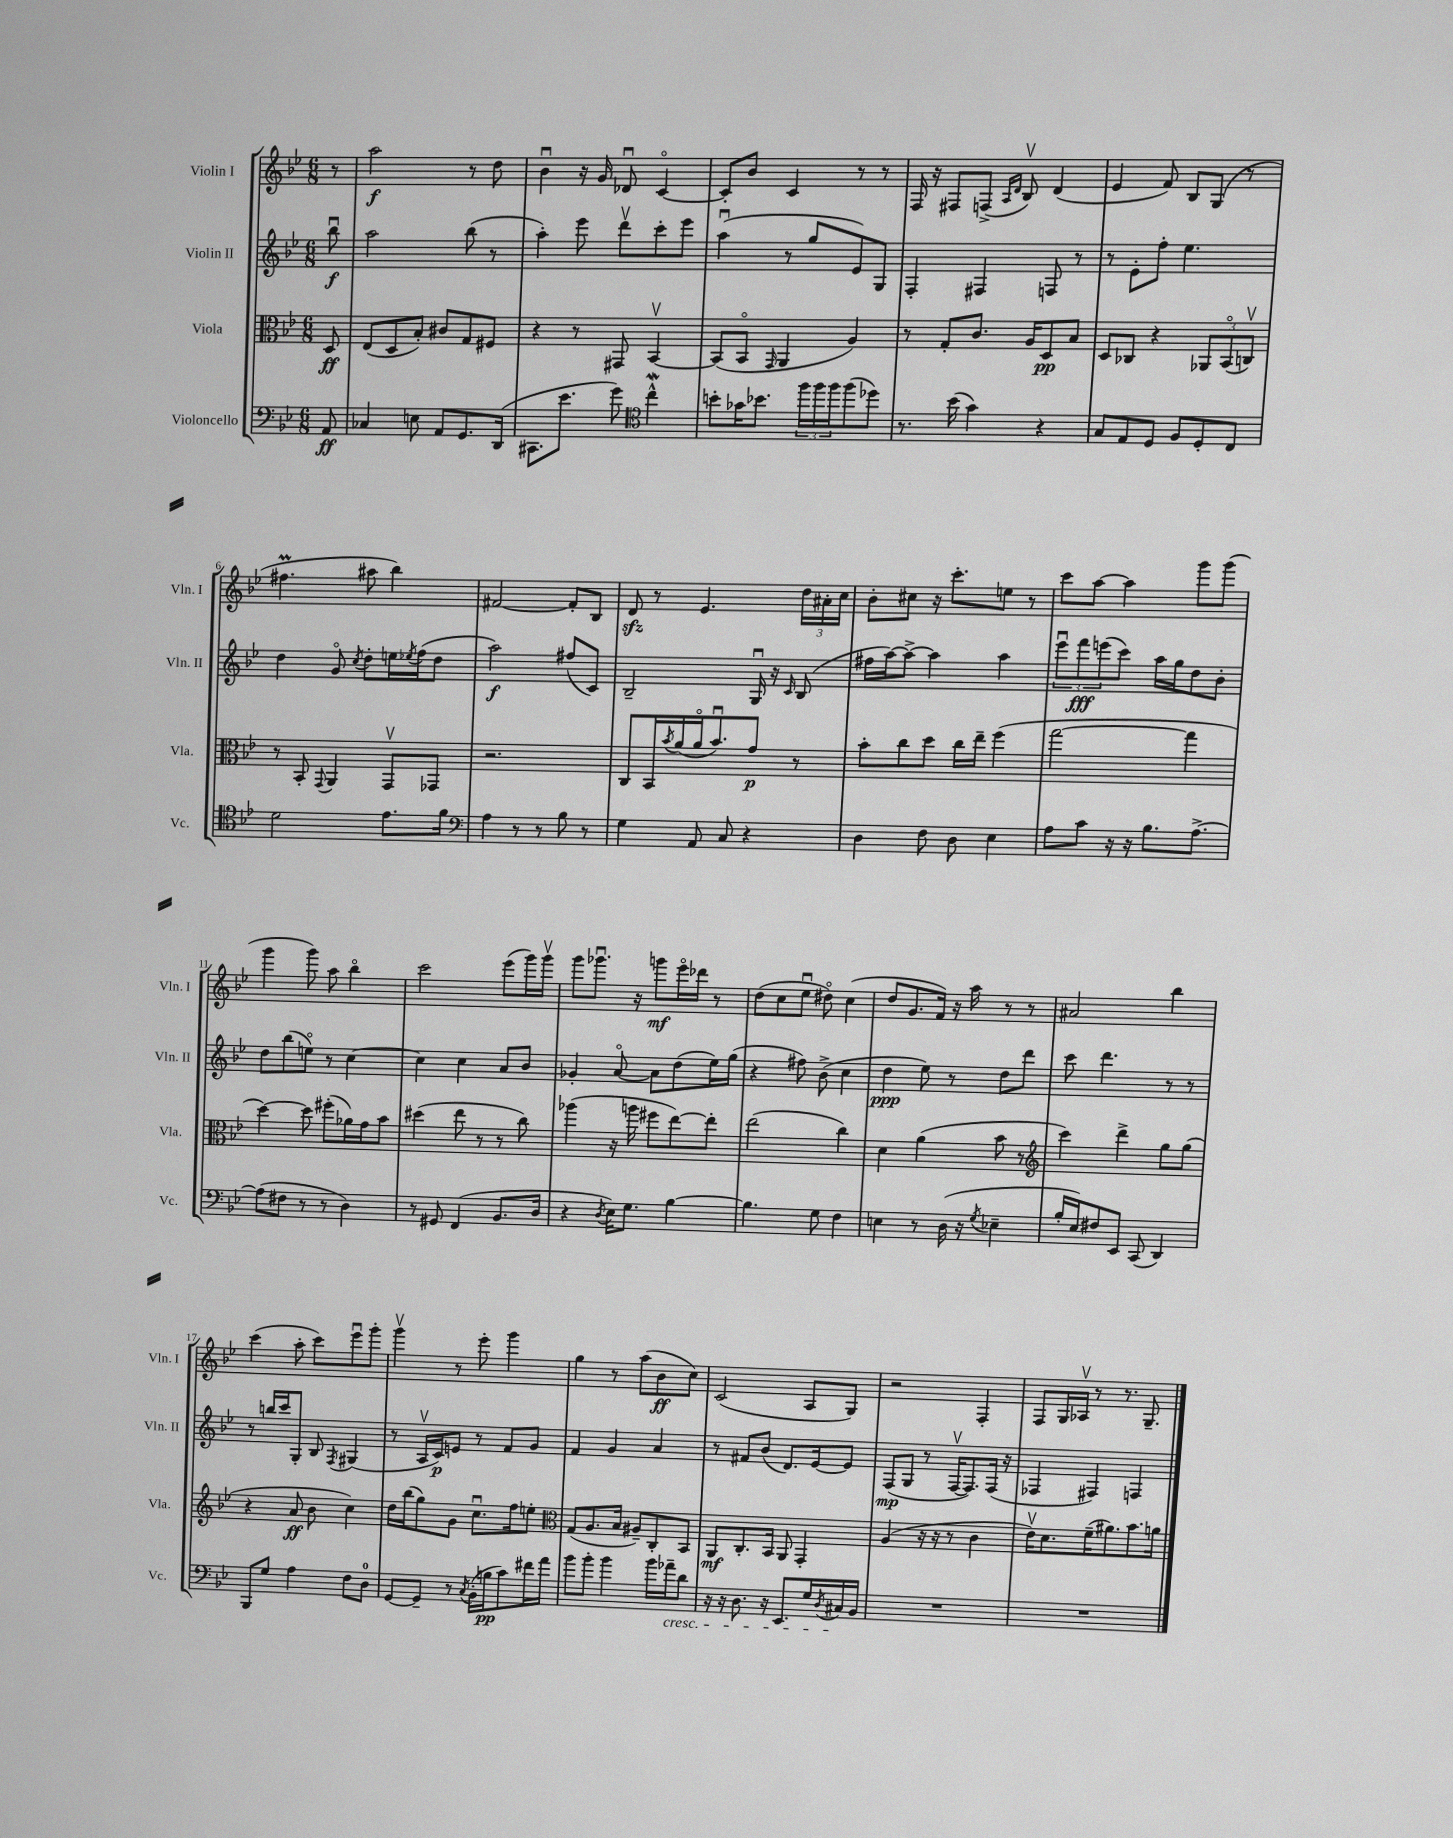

**kern	**dynam	**kern	**dynam	**kern	**dynam	**kern	**dynam
*part4	*part4	*part3	*part3	*part2	*part2	*part1	*part1
*staff4	*staff4	*staff3	*staff3	*staff2	*staff2	*staff1	*staff1
*I"Violoncello	*	*I"Viola	*	*I"Violin II	*	*I"Violin I	*
*I'Vc.	*	*I'Vla.	*	*I'Vln. II	*	*I'Vln. I	*
*clefF4	*	*clefC3	*	*clefG2	*	*clefG2	*
*k[b-e-]	*	*k[b-e-]	*	*k[b-e-]	*	*k[b-e-]	*
*M6/8	*	*M6/8	*	*M6/8	*	*M6/8	*
=	=	=	=	=	=	=	=
8AA/	ff	8D/	ff	8bb-u\	f	8r	.
=1	=1	=1	=1	=1	=1	=1	=1
4C-X/	.	(8E-/L	.	2aa\	.	2aa\	f
.	.	8D/	.	.	.	.	.
8En\	.	8B-'/J)	.	.	.	.	.
8AA/L	.	8c#X/L	.	.	.	.	.
8.GG/	.	8G/	.	(8bb-\	.	8r	.
.	.	8F#X/J	.	8r	.	8dd\	.
(16DD/Jk	.	.	.	.	.	.	.
=2	=2	=2	=2	=2	=2	=2	=2
8.CC#X\L	.	4r	.	4aa'\)	.	4b-u\	.
8.e-\J	.	.	.	.	.	.	.
.	.	8r	.	8eee-\	.	16r	.
.	.	.	.	.	.	16g/	.
8g\)	.	8GG#X/	.	8dddv\L	.	8d-Xu/	.
*clefC4	*	*	*	*	*	*	*
4ccW^^\	.	[4BB-v/	.	8ccc'\	.	[4c/	.
.	.	.	.	8eee-\J	.	.	.
=3	=3	=3	=3	=3	=3	=3	=3
8bn'\L	.	(8BB-/L]	.	(4aau\	.	8c'/L]	.
16g-X\K	.	8BB-/J	.	.	.	8b-/J	.
8.b-X\J	.	.	.	.	.	.	.
.	.	16qqGG/	.	.	.	.	.
.	.	4AA/	.	8r	.	4c/	.
24ff\LL	.	.	.	8gg/L	.	.	.
24ff\	.	.	.	.	.	.	.
24ff\J	.	.	.	.	.	.	.
(8ff\	.	4A/)	.	8e-/)	.	8r	.
8dd-X\J)	.	.	.	8G/J	.	8r	.
=4	=4	=4	=4	=4	=4	=4	=4
8.r	.	8r	.	4F'/	.	16F/	.
.	.	.	.	.	.	16r	.
.	.	8G'/L	.	.	.	8F#X/L	.
(16b-\	.	.	.	.	.	.	.
4g\)	.	8.c/J	.	4F#X/	.	(8Fn^/J	.
.	.	.	.	.	.	16qqA/LL	.
.	.	.	.	.	.	16qqd/JJ	.
.	.	.	.	.	.	8B-v/)	.
.	.	16A/KL	.	.	.	.	.
4r	.	8D/	pp	8Fn/	.	(4d/	.
.	.	8B-/J	.	8r	.	.	.
=5	=5	=5	=5	=5	=5	=5	=5
8G/L	.	8D/L	.	8r	.	4e-/	.
8E-/	.	8C-X/J	.	8e-'\L	.	.	.
8D/J	.	4r	.	8ff'\J	.	8f/)	.
8F/L	.	.	.	4.ee-\	.	8B-/L	.
8D'/	.	12AA-X/L	.	.	.	(8G/J	.
.	.	(12BB-/	.	.	.	.	.
8C/J	.	.	.	.	.	8r	.
.	.	12Cnv/J)	.	.	.	.	.
!!LO:LB:g=z
=6	=6	=6	=6	=6	=6	=6	=6
2d\	.	8r	.	4dd\	.	4.ff#Xm\	.
.	.	8BB-'/	.	.	.	.	.
.	.	8qqGG/	.	.	.	.	.
.	.	4AA/	.	8g/	.	.	.
.	.	.	.	8qcc/	.	.	.
.	.	.	.	8dd'\L	.	8aa#X\	.
8.e-\L	.	8GGv/L	.	16een\L	.	4bb-\)	.
.	.	.	.	8qee-X/	.	.	.
.	.	.	.	(16ff\J	.	.	.
.	.	8GG-X/J	.	8dd\J	.	.	.
16f\Jk	.	.	.	.	.	.	.
=7	=7	=7	=7	=7	=7	=7	=7
*clefF4	*	*	*	*	*	*	*
4A\	.	2.r	.	2aa\)	f	[2f#X/	.
8r	.	.	.	.	.	.	.
8r	.	.	.	.	.	.	.
8B-\	.	.	.	(8ff#X/L	.	8f#'/L]	.
8r	.	.	.	8c/J)	.	8B-/J	.
=8	=8	=8	=8	=8	=8	=8	=8
4G\	.	8C/L	.	2B-~/	.	8dzz/	.
.	.	16BB-/L	.	.	.	8r	.
.	.	8qb-/	.	.	.	.	.
.	.	(16a/	.	.	.	.	.
8AA/	.	16a/J	.	.	.	4.e-/	.
.	.	8.b-u/)	.	.	.	.	.
8C/	.	.	.	.	.	.	.
4r	.	8g/J	p	16Gu/	.	.	.
.	.	.	.	16r	.	.	.
.	.	.	.	16qqc/	.	.	.
.	.	8r	.	(8B-/	.	24dd\LL	.
.	.	.	.	.	.	24a#X'\	.
.	.	.	.	.	.	24cc\JJ	.
=9	=9	=9	=9	=9	=9	=9	=9
4D\	.	8b-'\L	.	16ff#X\LL	.	8b-'\L	.
.	.	.	.	[16aa\J)	.	.	.
.	.	8cc\	.	8aa^\J_	.	8cc#X\J	.
8F\	.	8dd\J	.	4aa\]	.	16r	.
.	.	.	.	.	.	8.ccc'\L	.
8D\	.	16cc\LL	.	.	.	.	.
.	.	16ee-~\JJ	.	.	.	.	.
4E-\	.	(4ff\	.	4aa\	.	8een\J	.
.	.	.	.	.	.	8r	.
=10	=10	=10	=10	=10	=10	=10	=10
8A\L	.	[2gg\	.	12eee-u\L	.	8ccc\L	.
.	.	.	.	12fff\	fff	.	.
8c\J	.	.	.	.	.	[8aa\J	.
.	.	.	.	(12eeen\	.	.	.
16r	.	.	.	8ccc\J)	.	4aa\]	.
16r	.	.	.	.	.	.	.
8.B-\L	.	.	.	16aa\LL	.	.	.
.	.	.	.	16gg\J	.	.	.
.	.	4gg\]	.	8dd\	.	8ggg\L	.
[8.A^\J	.	.	.	.	.	.	.
.	.	.	.	8b-'\J	.	(8ggg\J	.
!!LO:LB:g=z
=11	=11	=11	=11	=11	=11	=11	=11
(8A\L]	.	[4dd\)	.	8dd\L	.	4ggg\	.
8F#X\J	.	.	.	(8bb-\	.	.	.
8r	.	8dd\]	.	8een\J)	.	8ggg\)	.
8r	.	(8ff#X'\L	.	8r	.	8aa\	.
4D\)	.	16a-X\L)	.	[4cc\	.	4bb-\	.
.	.	16g\J	.	.	.	.	.
.	.	8b-\J	.	.	.	.	.
=12	=12	=12	=12	=12	=12	=12	=12
8r	.	(4dd#X\	.	4cc\]	.	2ccc\	.
8GG#X/	.	.	.	.	.	.	.
(4FF/	.	8ee-\	.	4cc\	.	.	.
.	.	8r	.	.	.	.	.
8.BB-/L	.	8r	.	8a/L	.	(8eee-\L	.
.	.	8cc\)	.	8b-/J	.	16ggg\L)	.
16D/Jk	.	.	.	.	.	16gggv\JJ	.
=13	=13	=13	=13	=13	=13	=13	=13
4r	.	(4aa-X\	.	4g-X'/	.	8ggg\L	.
.	.	.	.	.	.	8.ggg-Xu\J	.
8qD/	.	.	.	.	.	.	.
16E-\KL)	.	16r	.	[8a/	.	.	.
8.G\J	.	16aan\	.	.	.	16r	.
.	.	8ff#X\L	.	8a\L]	.	8gggn\L	mf
[4B-\	.	[8ee-\)	.	(8dd\	.	16eee-\L	.
.	.	.	.	.	.	16ddd-X\JJ	.
.	.	8ee-'\J]	.	16ee-\L)	.	8r	.
.	.	.	.	(16gg\JJ	.	.	.
=14	=14	=14	=14	=14	=14	=14	=14
4.B-\]	.	(2ee-\	.	4r	.	(8dd\L	.
.	.	.	.	.	.	8cc\	.
.	.	.	.	8ff#X\)	.	8ee-u\J	.
8G\	.	.	.	(8b-^\	.	8dd#X\)	.
4F\	.	4cc\)	.	4cc\	.	(4cc\	.
=15	=15	=15	=15	=15	=15	=15	=15
4En\	.	4d\	.	4dd\	ppp	8dd/L	.
.	.	.	.	.	.	8.g/	.
8r	.	(4a\	.	8ee-\)	.	.	.
.	.	.	.	.	.	16f/Jk)	.
(16D\	.	.	.	8r	.	16r	.
16r	.	.	.	.	.	16aa\	.
8qG/	.	.	.	.	.	.	.
4E-X~\	.	8b-\	.	8dd\L	.	8r	.
.	.	8r	.	8ddd\J	.	8r	.
=16	=16	=16	=16	=16	=16	=16	=16
*	*	*clefG2	*	*	*	*	*
16B-'/LL	.	4ccc\)	.	8ccc\	.	2a#X/	.
16E-/J)	.	.	.	.	.	.	.
8F#X/	.	.	.	4.ddd\	.	.	.
8EE-/J	.	4ddd^\	.	.	.	.	.
(8CC/	.	.	.	.	.	.	.
4DD/)	.	8gg\L	.	8r	.	4bb-\	.
.	.	(8gg\J	.	8r	.	.	.
!!LO:LB:g=z
=17	=17	=17	=17	=17	=17	=17	=17
8BBB-/L	.	4r	.	8r	.	(4ccc\	.
8G/J	.	.	.	16bbn/LL	.	.	.
.	.	.	.	16ccc/J	.	.	.
4A\	.	8a/	ff	8G'/J	.	8aa'\	.
.	.	8b-\	.	8B-/	.	8ccc\L)	.
.	.	.	.	8qF/	.	.	.
8F\L	.	4cc\)	.	(4G#X/	.	8eee-u\	.
8D\J	.	.	.	.	.	8ggg'\J	.
=18	=18	=18	=18	=18	=18	=18	=18
[8GG/L	.	16dd\LL	.	8r	.	4gggv\	.
.	.	(16bb-\J	.	.	.	.	.
8GG~/J]	.	8gg\)	.	16Av/LL	.	.	.
.	.	.	.	16c/J)	p	.	.
8r	.	8g\J	.	8en/J	.	8r	.
8qC/	.	.	.	.	.	.	.
(16BB-'\LL	.	8.ccu\L	.	8r	.	8eee-'\	.
16Bn\J	pp	.	.	.	.	.	.
8c\)	.	.	.	8f/L	.	4ggg\	.
.	.	16ff\k	.	.	.	.	.
16f#X\L	.	8een'\J	.	8g/J	.	.	.
16a\JJ	.	.	.	.	.	.	.
=19	=19	=19	=19	=19	=19	=19	=19
*	*	*clefC3	*	*	*	*	*
8b-\L	.	(8G/L	.	4f/	.	4gg\	.
8b-'\J	.	8.A/	.	.	.	.	.
4b-\	.	.	.	4g/	.	8r	.
.	.	16B-/Jk	.	.	.	.	.
.	.	8A#X~/L)	.	.	.	(8aa\L	.
16b-\LL	.	8C'/	.	4a/	.	8b-\	ff
!LO:TX:b:i:t=cresc.	!	!	!	!	!	!	!
16a-X~\J	.	.	.	.	.	.	.
8d\J	.	8BB-/J	.	.	.	8cc\J)	.
=20	=20	=20	=20	=20	=20	=20	=20
16r	.	8AA/L	mf	8r	.	(2c/	.
16r	.	.	.	.	.	.	.
8.D\	.	8.C'/	.	8f#X/L	.	.	.
.	.	.	.	(8b-/J	.	.	.
16r	.	16BB-/Jk	.	.	.	.	.
8.EE-/L	.	8AA/	.	8.d/L)	.	.	.
.	.	4GG'/	.	.	.	8A/L	.
16G/L	.	.	.	[16e-/k	.	.	.
8qD/	.	.	.	.	.	.	.
16C#X/	.	.	.	8e-/J]	.	8G/J)	.
16BB-/JJ	.	.	.	.	.	.	.
=21	=21	=21	=21	=21	=21	=21	=21
2.r	.	(4A/	.	(8F/L	mp	2r	.
.	.	.	.	8G/J	.	.	.
.	.	16r	.	8r	.	.	.
.	.	16r	.	.	.	.	.
.	.	8r	.	[16Fv/KL	.	.	.
.	.	.	.	8.F/])	.	.	.
.	.	4c\	.	.	.	4F'/	.
.	.	.	.	(16F/Jk	.	.	.
.	.	.	.	16r	.	.	.
=22	=22	=22	=22	=22	=22	=22	=22
2.r	.	16e-v\KL)	.	4F-X/	.	8F/L	.
.	.	8.d\	.	.	.	.	.
.	.	.	.	.	.	16G/L	.
.	.	.	.	.	.	16A-Xv/JJ	.
.	.	(16f~\K	.	4F#X/)	.	8r	.
.	.	8.a#X\)	.	.	.	.	.
.	.	.	.	.	.	8.r	.
.	.	8.b-\	.	4Fn/	.	.	.
.	.	.	.	.	.	8.G~/	.
.	.	16an\Jk	.	.	.	.	.
==	==	==	==	==	==	==	==
*-	*-	*-	*-	*-	*-	*-	*-
